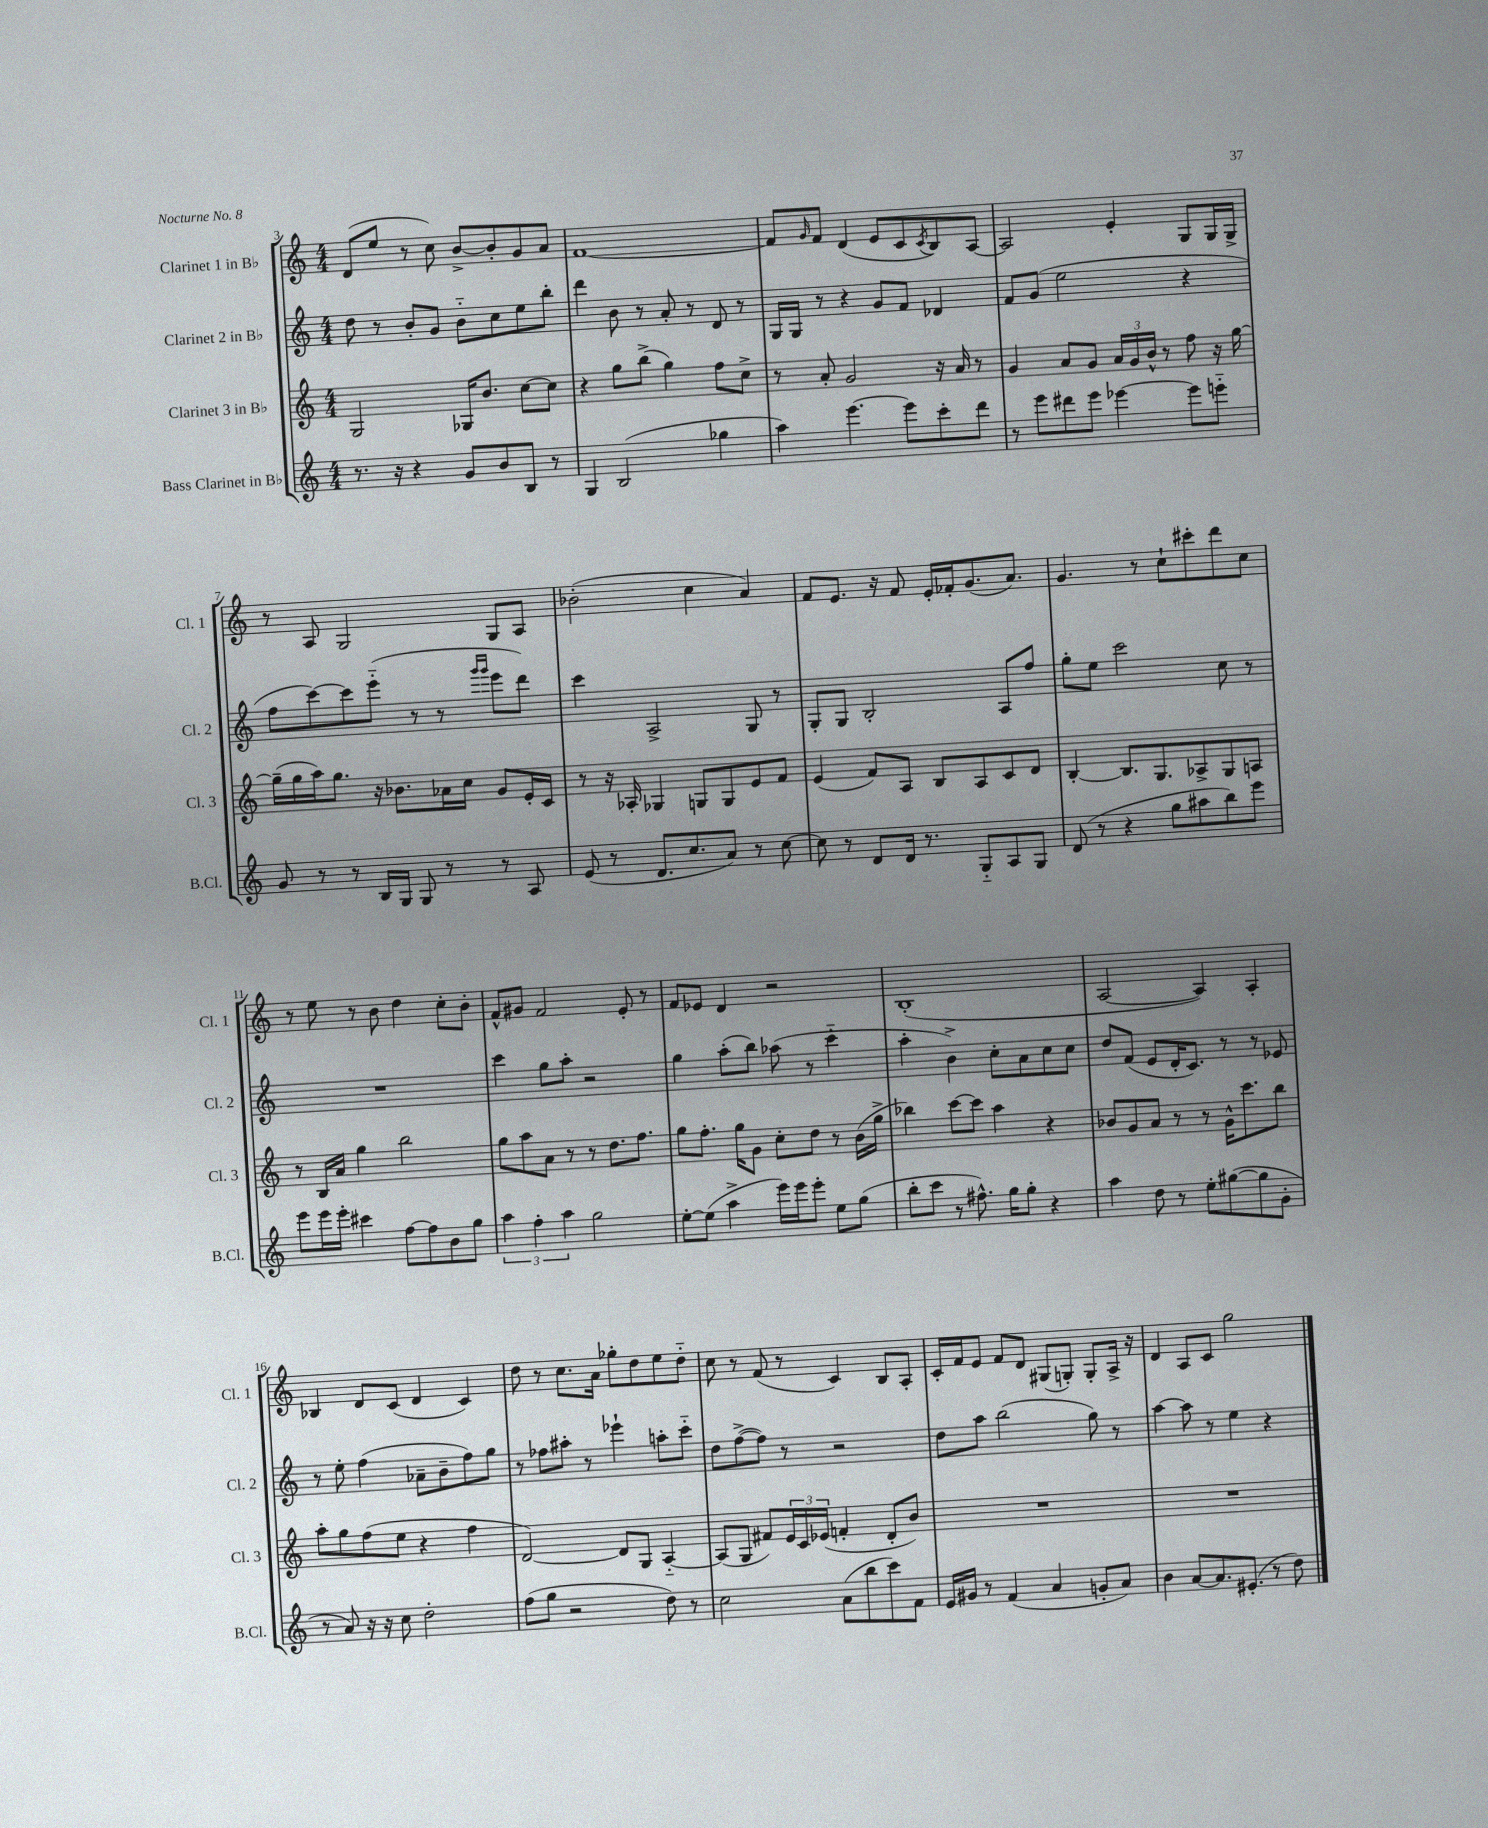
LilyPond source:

<<
\new StaffGroup <<
\new Staff = "s0" \with { instrumentName = "Clarinet 1 in Bb" shortInstrumentName = "Cl. 1" } {
    \clef treble \key c \major \numericTimeSignature \time 4/4
    d'8( e''8 r8 c''8) b'8~-> b'8-. g'8 a'8 |
    f'1~ |
    f'8 \grace { g'16 } f'8 d'4( e'8 c'8 \acciaccatura { c'8 } b8) a8~ |
    a2 e'4-. g8 g16 g16-> |
    r8 a8 g2 g8 a8 |
    bes'2-.( c''4 a'4) |
    f'8 e'8. r16 f'8 e'16-. fes'16-. g'8.( a'8.) |
    g'4. r8 c''8-! cis'''8-. d'''8 c''8 |
    r8 e''8 r8 b'8 d''4 c''8-. b'8-. |
    f'8-^ gis'8 f'2 e'8-. r8 |
    f'8 ees'8 d'4 r2 |
    b1-.( |
    a2~ a4) a4-. |
    bes4 d'8 c'8( d'4 c'4) |
    d''8 r8 c''8. a'16 ges''8-. d''8 e''8 d''8-_ |
    c''8 r8 f'8( r8 c'4) b8 a8-. |
    c'16-. f'16 e'8 f'8 d'8 gis8( g8-.) g8-. a16-> r16 |
    d'4 a8 c'8 g''2 \bar "|." |
}
\new Staff = "s1" \with { instrumentName = "Clarinet 2 in Bb" shortInstrumentName = "Cl. 2" } {
    \clef treble \key c \major \numericTimeSignature \time 4/4
    d''8 r8 b'8-. g'8 b'8-_ c''8 e''8 b''8-. |
    d'''4 b'8 r8 a'8-. r8 d'8 r8 |
    g16 g16 r8 r4 g'8 f'8 des'4 |
    f'8 g'8( e''2 r4 |
    f''8 c'''8~) c'''8 e'''8-_( r8 r8 \grace { g'''16 g'''16 } e'''8 d'''8) |
    c'''4 a2-> g8 r8 |
    g8-. g8 b2-. a8 f''8 |
    g''8-. e''8 c'''2 c''8 r8 |
    R1 |
    c'''4 g''8 a''8-. r2 |
    g''4 a''8-.( b''8) aes''8( r8 c'''4-_ |
    a''4-. b'4->) c''8-. a'8 c''8 c''8 |
    d''8 f'8( e'8 d'16-. c'8.) r8 r8 ees'8 |
    r8 e''8-. f''4( aes'8-- b'8-- f''8) g''8 |
    r8 fes''8 ais''8-. r8 ees'''4-! a''8-. c'''8-_ |
    d''8 f''8~->( f''8) r8 r2 |
    d''8 a''8 b''2( g''8) r8 |
    a''4~ a''8 r8 e''4 r4 \bar "|." |
}
\new Staff = "s2" \with { instrumentName = "Clarinet 3 in Bb" shortInstrumentName = "Cl. 3" } {
    \clef treble \key c \major \numericTimeSignature \time 4/4
    g2 ges16 b'8. c''8~ c''8 |
    r4 g''8 b''8->( g''4) f''8 c''8-> |
    r8 a'8-. g'2 r16 a'16 r8 |
    g'4 a'8 g'8 \tuplet 3/2 { a'16 g'16 b'16-^ } r8 f''8 r16 g''16~ |
    g''16--( g''16 a''16) g''8. r16 bes'8. aes'16 c''16 g'8 e'16-. c'16 |
    r8 r16 aes16-. ges4 g8 g8 e'8 f'8 |
    e'4( f'8) a8 b8 a8 c'8 d'8 |
    b4~-. b8. g8. aes8-> g8 a8 |
    r8 b16 a'16 g''4 b''2 |
    g''8 a''8 a'8 r8 r8 d''8. f''8. |
    g''8 f''8.-. g''16 g'8 c''8-. d''8 r8 b'16( g''16-> |
    bes''4) c'''8~ c'''8 a''4 r4 |
    bes'8 g'8 a'8 r8 r8 g'16-^ c'''8. b''8 |
    a''8-. g''8 f''8( e''8 r4 f''4 |
    d'2~) d'8 g8 a4~-_ |
    a8( g8 fis'8) \tuplet 3/2 { e'16 c'16 ees'16( } f'4-. d'8-. b'8) |
    R1 |
    R1 \bar "|." |
}
\new Staff = "s3" \with { instrumentName = "Bass Clarinet in Bb" shortInstrumentName = "B.Cl." } {
    \clef treble \key c \major \numericTimeSignature \time 4/4
    r8. r16 r4 g'8 b'8 b8 r8 |
    g4 b2( ges''4 |
    a''4) e'''4.~ e'''8 c'''8-. d'''8 |
    r8 e'''8 dis'''8 e'''8 ees'''4~ ees'''8 e'''8-_ |
    g'8 r8 r8 b16 g16 g8 r8 r8 a8 |
    e'8( r8 d'8. c''8. a'8) r8 c''8~ |
    c''8 r8 d'8 d'16 r8. g8-_ a8 g8 |
    d'8( r8 r4 g''8 ais''8 b''8) e'''8 |
    e'''8 e'''16 e'''16-. cis'''4 f''8~ f''8 b'8 g''8 |
    \tuplet 3/2 { a''4 f''4-. a''4 } g''2 |
    e''8~-. e''8( a''4-> e'''16) e'''16 e'''8-. e''8 g''8( |
    b''8-. c'''8 r8 fis''8.-^) g''16 g''8-. r4 |
    a''4 d''8 r8 e''8-. gis''8~( gis''8 g'8-. |
    r8 a'8) r16 r16 c''8 d''2-. |
    f''8( g''8 r2 d''8) r8 |
    c''2 a'8( b''8 c'''8) f'8 |
    e'16 gis'16 r8 f'4( a'4 g'8-. a'8) |
    b'4 a'8~ a'8. eis'8.-.( r8 d''8) \bar "|." |
}
>>
>>
\layout { \context { \Score currentBarNumber = #3 } }
